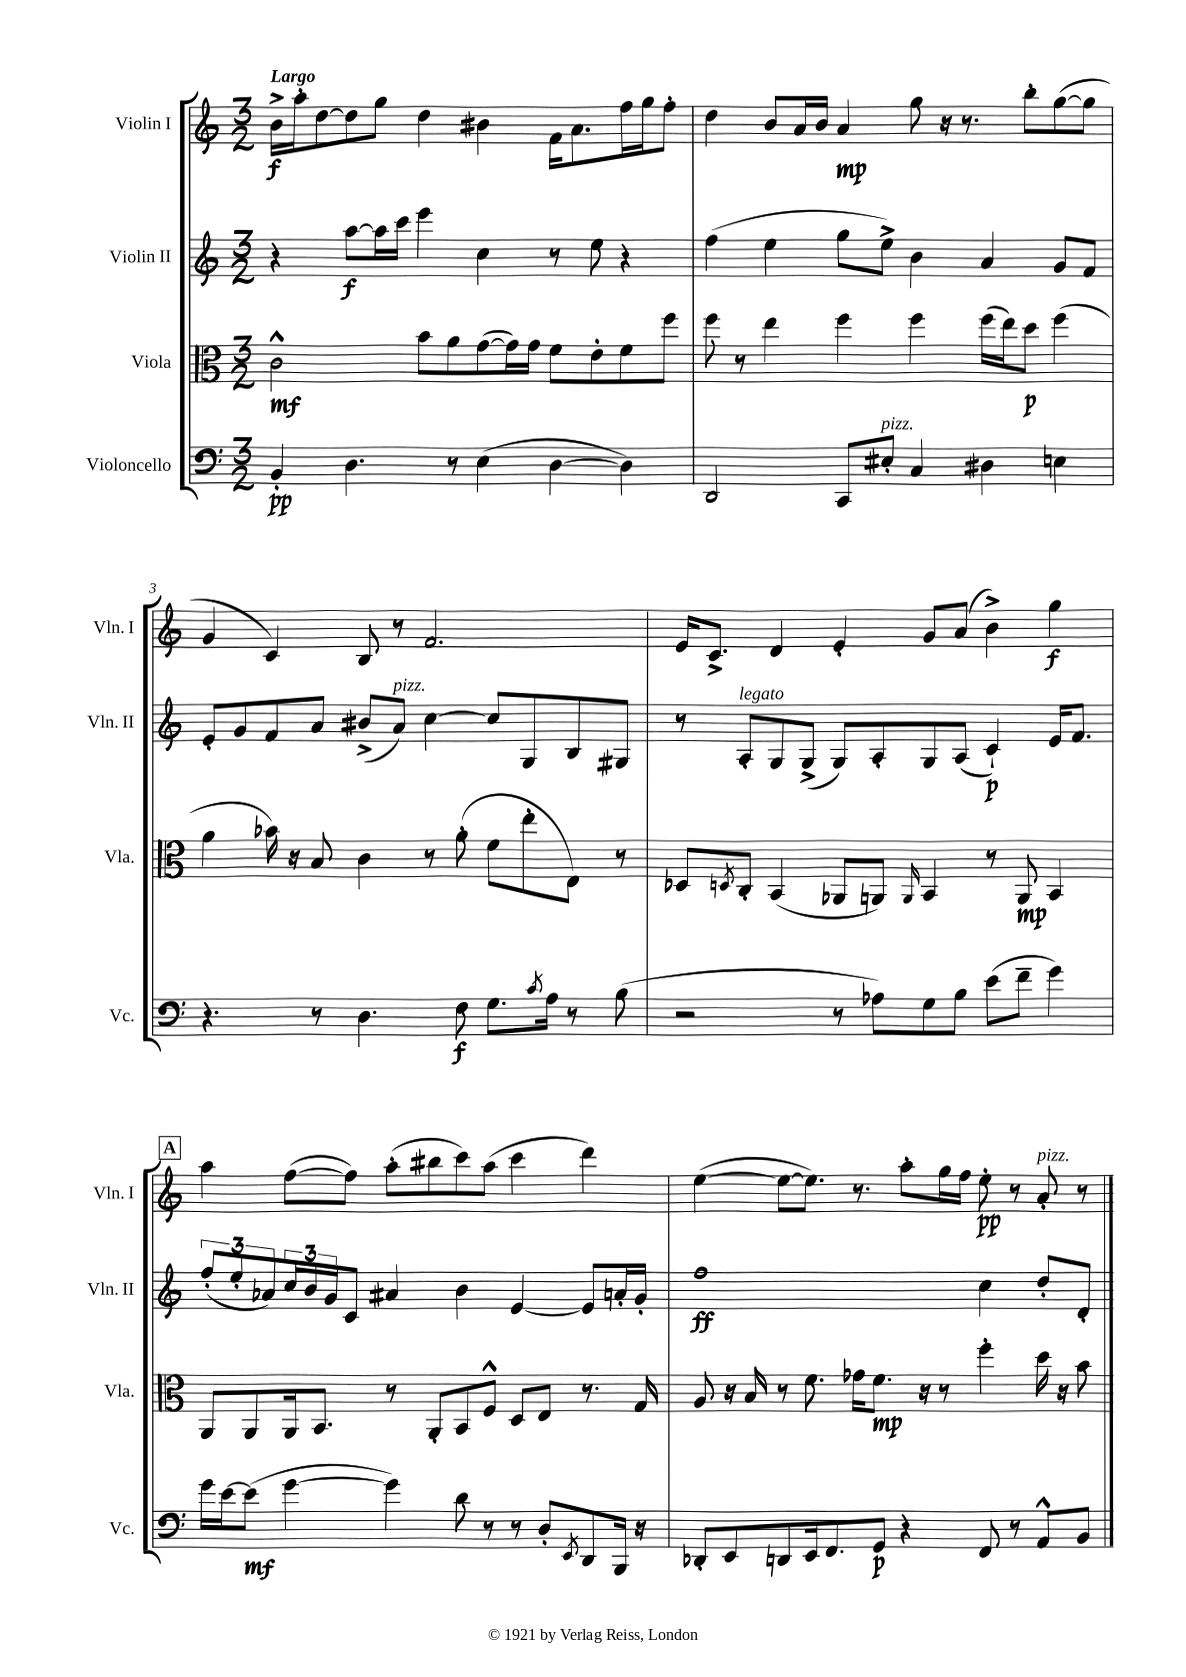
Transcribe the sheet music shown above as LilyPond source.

<<
\new StaffGroup <<
\new Staff = "s0" \with { instrumentName = "Violin I" shortInstrumentName = "Vln. I" } {
    \clef treble \key c \major \numericTimeSignature \time 3/2 \tempo "Largo"
    b'16->\f a''16-. d''8~ d''8 g''8 d''4 bis'4 f'16 a'8. f''16 g''16 f''8-. |
    d''4 b'8 a'16 b'16 a'4\mp g''8 r16 r8. b''8-. g''8~( g''8 |
    g'4 c'4) b8 r8 f'2. |
    e'16 c'8.-> d'4 e'4-. g'8 a'8( b'4->) g''4\f |
    \mark \markup { \box "A" } a''4 f''8~( f''8) a''8-.( bis''8 c'''8) a''8( c'''4 d'''4) |
    e''4~( e''8~ e''8.) r8. a''8-. g''16 f''16 e''8-.\pp r8 a'8-.^\markup { \italic "pizz." } r8 \bar "|." |
}
\new Staff = "s1" \with { instrumentName = "Violin II" shortInstrumentName = "Vln. II" } {
    \clef treble \key c \major \numericTimeSignature \time 3/2
    r4 a''8~\f a''16 c'''16 e'''4 c''4 r8 e''8 r4 |
    f''4( e''4 g''8 e''8->) b'4 a'4 g'8 f'8 |
    e'8-. g'8 f'8 a'8 bis'8->( a'8^\markup { \italic "pizz." }) c''4~ c''8 g8 b8 gis8 |
    r8 a8-.^\markup { \italic "legato" } g8 g8->( g8) a8-. g8 a8( c'4-!\p) e'16 f'8. |
    \mark \markup { \box "A" } \tuplet 3/2 { f''8-.( e''8-. aes'8) } \tuplet 3/2 { c''16 b'16 g'16 } c'8 ais'4 b'4 e'4~ e'8 a'16-. g'16-. |
    f''1\ff c''4 d''8-. d'8-. \bar "|." |
}
\new Staff = "s2" \with { instrumentName = "Viola" shortInstrumentName = "Vla." } {
    \clef alto \key c \major \numericTimeSignature \time 3/2
    c'2-^\mf b'8 a'8 g'8~( g'16) g'16 f'8 e'8-. f'8 f''8 |
    f''8 r8 e''4 f''4 f''4 f''16( e''16) d''8\p f''4( |
    a'4 bes'16) r16 b8 c'4 r8 a'8-.( f'8 e''8-. e8) r8 |
    des8 \acciaccatura { d8 } c8-. b,4( aes,8 a,8) \grace { a,16 } b,4 r8 a,8\mp b,4 |
    \mark \markup { \box "A" } a,8 a,8 a,16 b,8. r8 a,8-. b,8 f8-^ d8 e8 r8. g16 |
    a8 r16 b16 r8 f'8. ges'16 f'8.\mp r16 r8 f''4-. d''16 r16 b'8 \bar "|." |
}
\new Staff = "s3" \with { instrumentName = "Violoncello" shortInstrumentName = "Vc." } {
    \clef bass \key c \major \numericTimeSignature \time 3/2
    b,4-.\pp d4. r8 e4( d4~ d4) |
    d,2 c,8 eis8-.^\markup { \italic "pizz." } c4 dis4 e4 |
    r4. r8 d4. f8\f g8. \acciaccatura { c'8 } a16 r8 b8( |
    r2 r8 aes8) g8 b8 e'8( f'8-- g'4) |
    \mark \markup { \box "A" } g'16 e'16~ e'8\mf( g'4~ g'4) d'8 r8 r8 d8-. \acciaccatura { e,8 } d,8 b,,16 r16 |
    des,8-. e,8 d,8 e,16 f,8. g,8\p r4 f,8 r8 a,8-^ b,8 \bar "|." |
}
>>
>>
